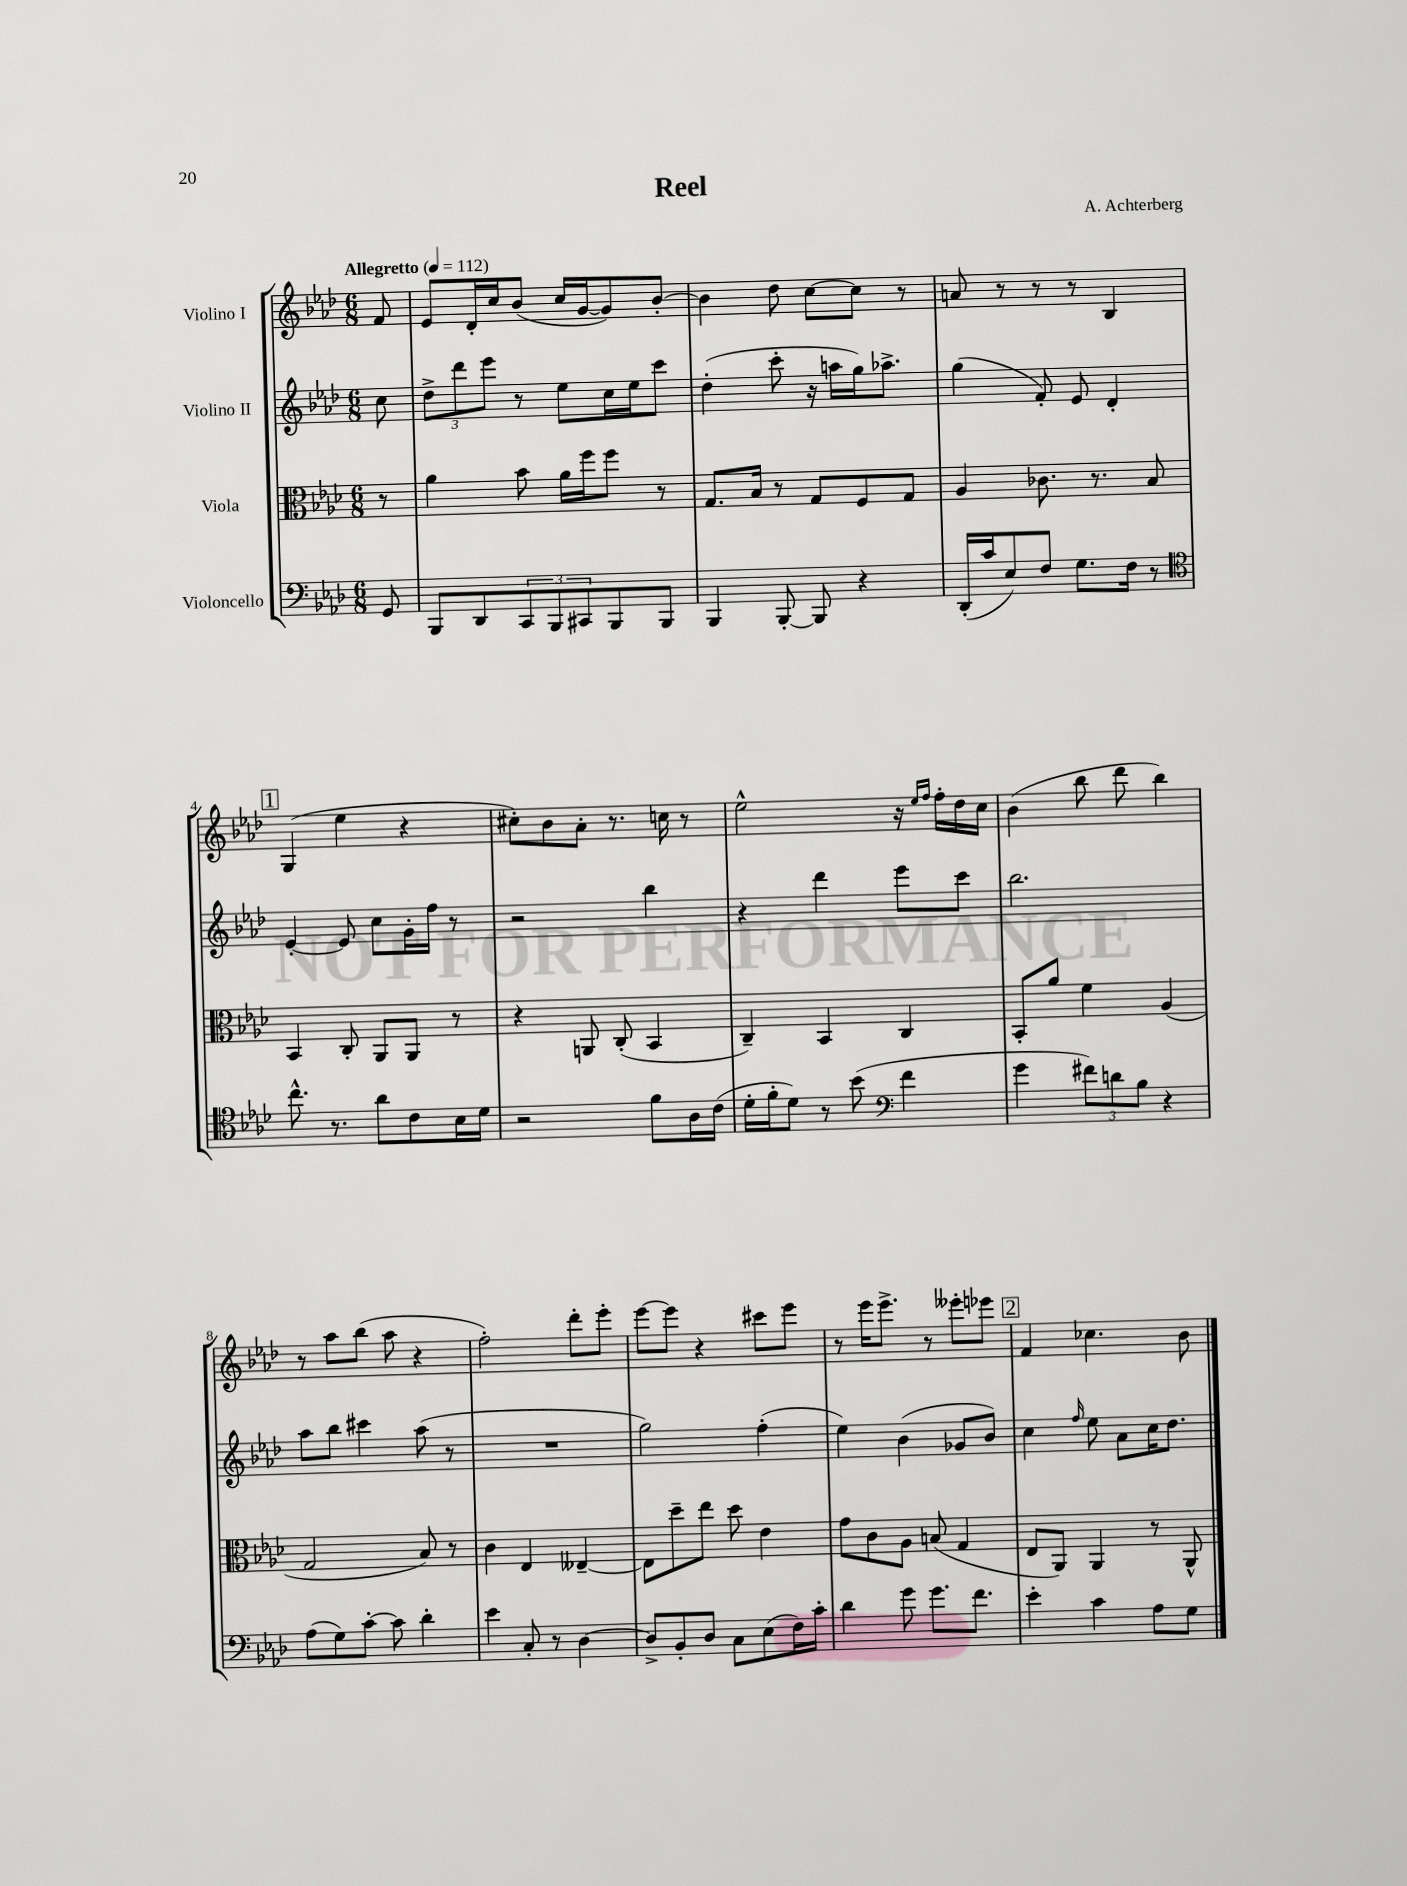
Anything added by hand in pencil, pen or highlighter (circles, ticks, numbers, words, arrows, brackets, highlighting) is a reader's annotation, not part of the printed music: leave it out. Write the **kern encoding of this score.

**kern	**kern	**kern	**kern
*part4	*part3	*part2	*part1
*staff4	*staff3	*staff2	*staff1
*I"Violoncello	*I"Viola	*I"Violino II	*I"Violino I
*clefF4	*clefC3	*clefG2	*clefG2
*k[b-e-a-d-]	*k[b-e-a-d-]	*k[b-e-a-d-]	*k[b-e-a-d-]
*M6/8	*M6/8	*M6/8	*M6/8
*MM112	*MM112	*MM112	*MM112
=	=	=	=
!	!	!	!LO:TX:a:B:t=Allegretto
8GG/	8r	8cc\	8f/
=1	=1	=1	=1
8BBB-/L	4a-\	12dd-^\L	8e-/L
.	.	12ddd-\	.
8DD-/	.	.	16d-'/L
.	.	12eee-\J	.
.	.	.	16cc/J
12CC/	8b-\	8r	(8b-/J
12BBB-/	.	.	.
.	16a-\LL	8ee-\L	16cc/LL
12CC#X/	.	.	.
.	16ff\J	.	[16g/J
8BBB-/	8ff\J	16cc\L	8g/])
.	.	16ee-\J	.
8BBB-/J	8r	8ccc\J	[8b-'/J
=2	=2	=2	=2
4BBB-/	8.G/L	(4dd-'\	4b-\]
.	16B-/Jk	.	.
[8BBB-'/	8r	8ccc'\	8dd-\
8BBB-/]	8G/L	16r	[8cc\L
.	.	16aan\LL	.
4r	8F/	16gg\J)	8cc\J]
.	.	8.aa-X^\J	.
.	8G/J	.	8r
=3	=3	=3	=3
(16DD-'/LL	4A-/	(4gg\	8an/
16c/J	.	.	.
8E-/)	.	.	8r
8F/J	8.c-X\	8f'/)	8r
8.G\L	.	8e-/	8r
.	8.r	.	.
.	.	4d-'/	4B-/
16F\Jk	.	.	.
8r	8B-/	.	.
!!LO:LB:g=z
!!LO:REH:place=s1:t=1
=4	=4	=4	=4
*clefC4	*	*	*
8.cc^^\	4BB-/	[4e-'/	(4G/
8.r	.	.	.
.	8C'/	8e-/]	4ee-\
8a-\L	8AA-/L	8cc\L	.
8c\	8AA-/J	16g'\L	4r
.	.	16ff\JJ	.
16B-\L	8r	8r	.
16d-\JJ	.	.	.
=5	=5	=5	=5
2r	4r	2r	8cc#X'\L)
.	.	.	8b-\
.	8AAn/	.	8a-'\J
.	(8C'/	.	8.r
8f\L	4BB-/	4bb-\	.
.	.	.	16ccn\
16A-\L	.	.	8r
(16c\JJ	.	.	.
=6	=6	=6	=6
16d-'\LL	4C~/)	4r	2ee-^^\
16f'\J	.	.	.
8d-\J)	.	.	.
8r	4BB-/	4ddd-\	.
(8b-\	.	.	.
*clefF4	*	*	*
4f\	4C/	8eee-\L	16r
.	.	.	16qqee-/LL
.	.	.	16qqff/JJ
.	.	.	16ff'\LL
.	.	8ccc\J	16dd-\
.	.	.	16cc\JJ
=7	=7	=7	=7
4g\	8BB-'/L	2.bb-\	(4b-\
.	8a-/J	.	.
12f#X\L)	4f\	.	8bb-\
12dn\	.	.	.
.	.	.	8ddd-\
12B-\J	.	.	.
4r	(4A-/	.	4bb-\)
!!LO:LB:g=z
=8	=8	=8	=8
(8A-\L	2G/	8aa-\L	8r
8G\)	.	8bb-\J	8aa-\L
[8c'\J	.	4ccc#X\	(8bb-\J
8c\]	.	.	8aa-\
4d-'\	8B-/)	(8aa-\	4r
.	8r	8r	.
=9	=9	=9	=9
4e-\	4c\	2.r	2ff'\)
8C'/	4E-/	.	.
8r	.	.	.
[4D-\	[4E--X~/	.	8ddd-'\L
.	.	.	8eee-'\J
=10	=10	=10	=10
8D-^/L]	8E--\L]	2gg\)	[8eee-\L
8BB-'/	8dd-~\	.	8eee-\J]
8D-/J	8ee-\J	.	4r
8C\L	8dd-\	.	.
(8E-\	4e-\	(4ff'\	8ccc#X\L
16F\L)	.	.	8eee-\J
16c'\JJ	.	.	.
=11	=11	=11	=11
4d-\	8g\L	4ee-\)	8r
.	8c\	.	16eee-\KL
.	.	.	8.eee-^\J
8g\	8A-\J	(4b-\	.
8.g\L	(8Bn/	.	8r
.	4G/	8g-X/L	8eee--X'\L
8.f\J	.	.	.
.	.	8b-/J)	8eee-X\J
!!LO:REH:place=s1:t=2
=12	=12	=12	=12
4e-'\	8E-/L	4cc\	4f/
.	8AA-/J)	.	.
.	.	16qqff/	.
4c\	4AA-/	8ee-\	4.cc-X\
.	.	8a-\L	.
8A-\L	8r	16cc\K	.
.	.	8.dd-\J	.
8G\J	8AA-^^/	.	8b-\
==	==	==	==
*-	*-	*-	*-
